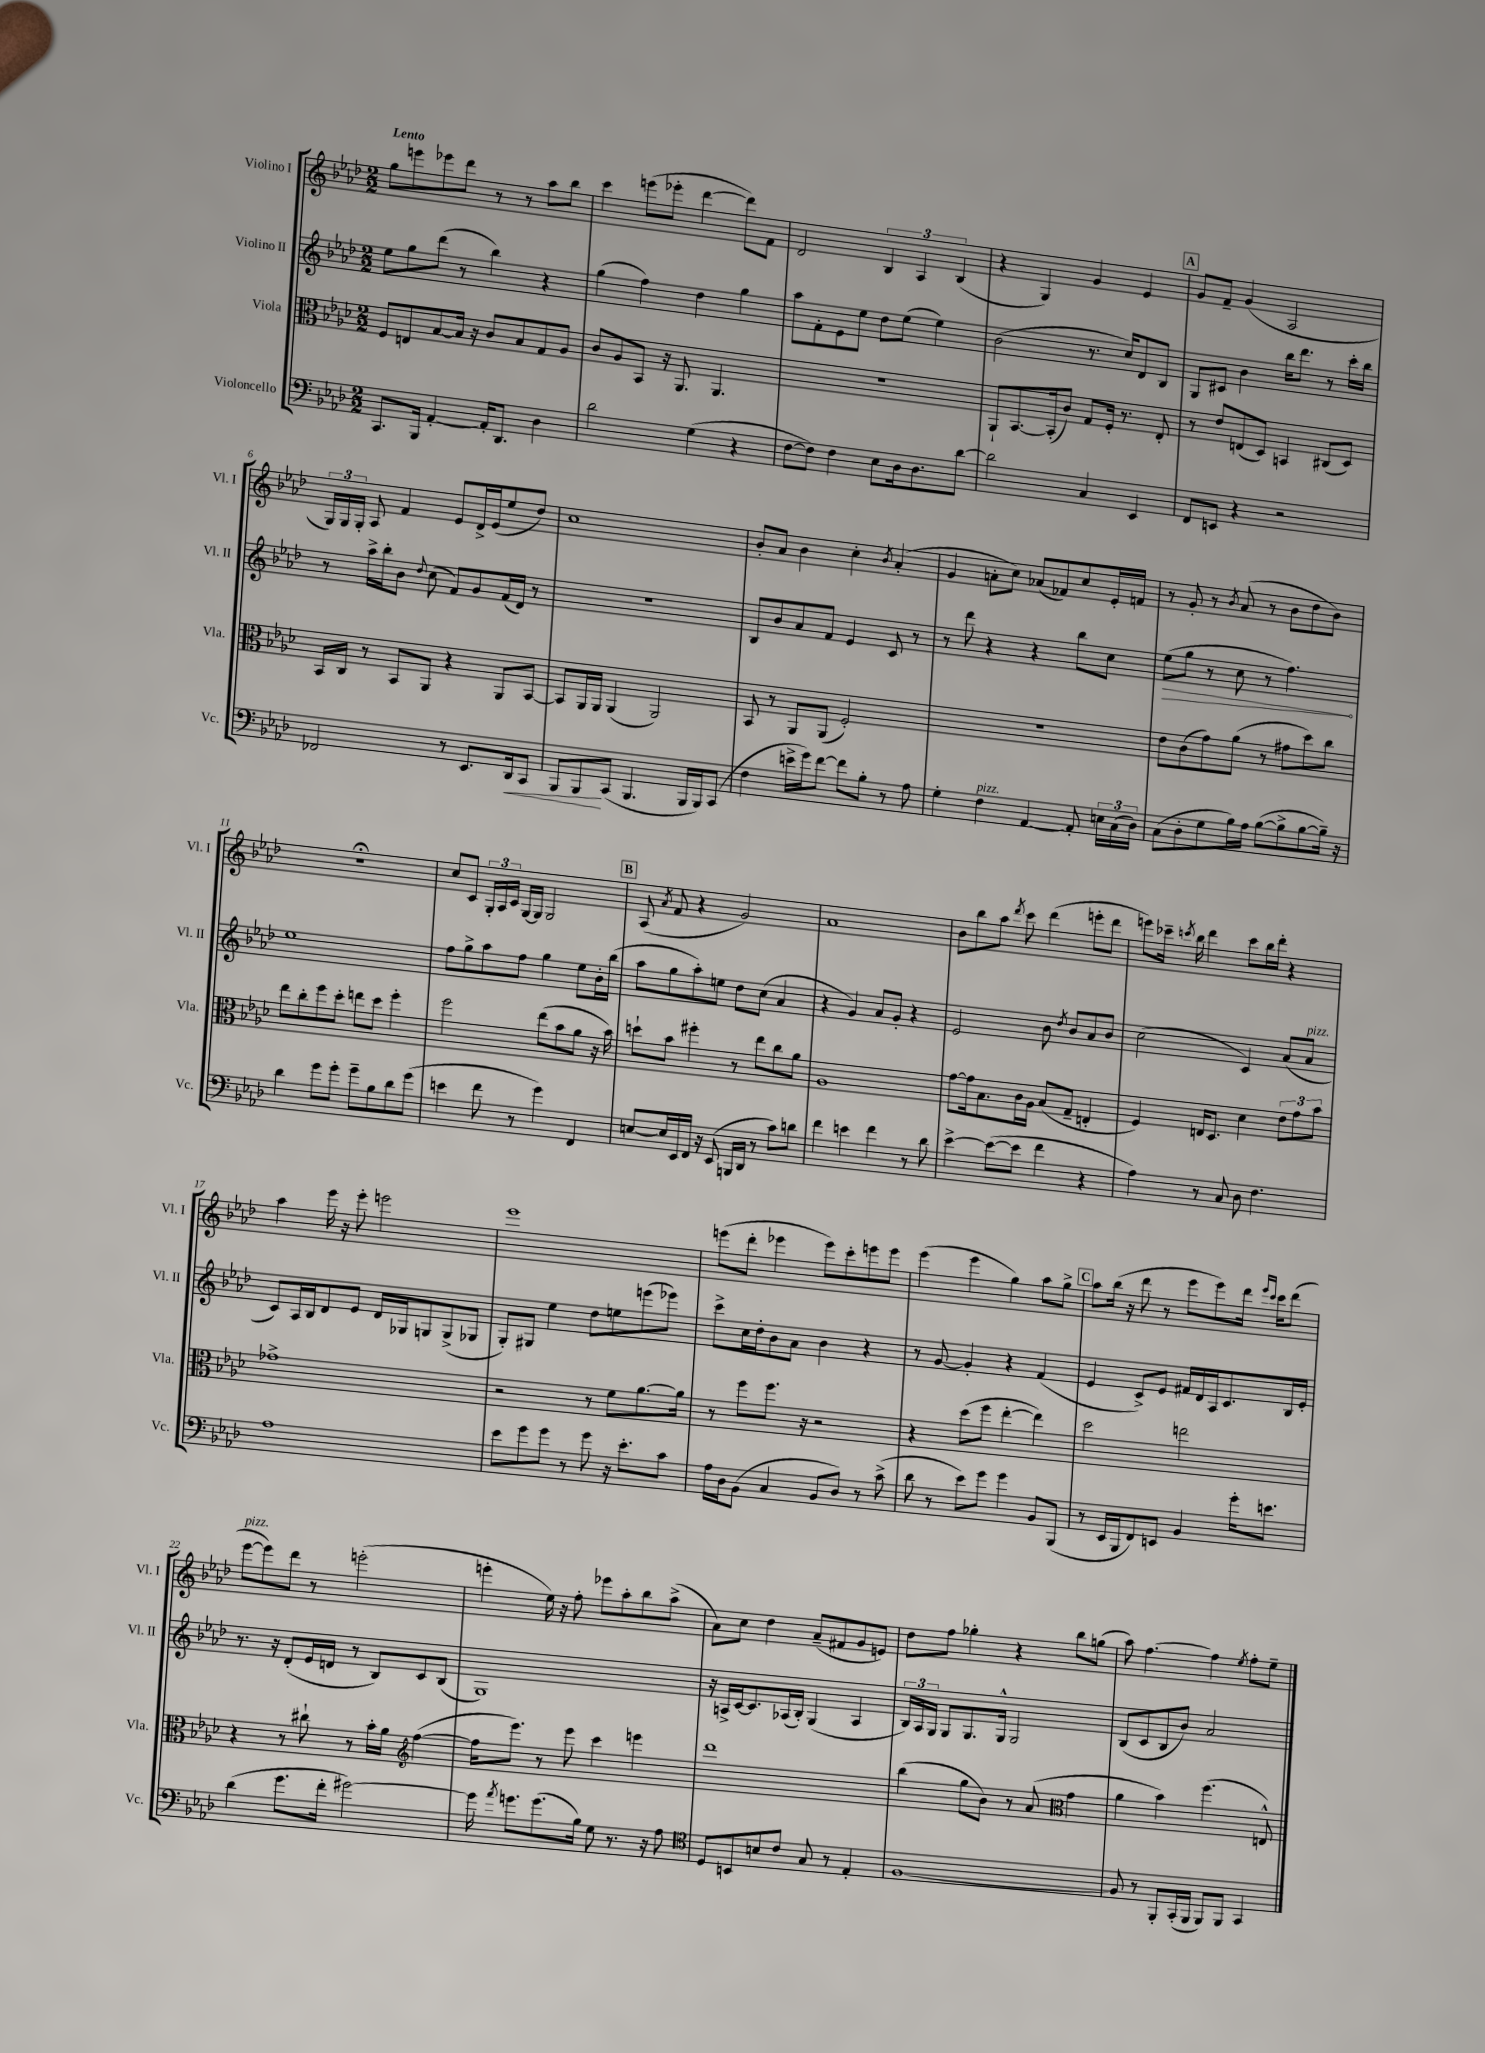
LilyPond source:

<<
\new StaffGroup <<
\new Staff = "s0" \with { instrumentName = "Violino I" shortInstrumentName = "Vl. I" } {
    \clef treble \key aes \major \numericTimeSignature \time 2/2 \tempo "Lento"
    \autoBeamOff g''8[ e'''8 ees'''8 des'''8] r8 r8 aes''8[ bes''8] |
    c'''4 e'''8[( ees'''8]-. des'''4~ des'''8[) f'8] |
    des'2 \tuplet 3/2 { bes4 aes4 bes4( } |
    r4 g4) g'4 ees'4 |
    \mark \markup { \box "A" } g'8[ f'8]-- g'4( aes2 |
    \tuplet 3/2 { g16[) g16 g16]-. } aes8 f'4 ees'8[ des'16-> ees'16( ees''8 des''8]) |
    c''1 |
    bes'8[-. aes'8] bes'4 c''4-. \acciaccatura { bes'8 } aes'4-.( |
    g'4 a'8[-. c''8]) aes'8[( fes'8) c''8 ees'16-. f'16] |
    r8 g'8-. r8 \acciaccatura { bes'8 } aes'8( r8 bes'8[ des''8 bes'8]) |
    r1\fermata |
    c''8[ c'8] \tuplet 3/2 { g16[-. aes16 c'16] } g16[~ g16] g2 |
    \mark \markup { \box "B" } aes8( \acciaccatura { aes'8 } f'8 r4 g'2) |
    aes'1 |
    bes'8[ bes''8 aes''8] \acciaccatura { des'''8 } c'''8 des'''4( e'''8[-. des'''8] |
    e'''8[) ces'''16]-- \acciaccatura { c'''8 } bes''16 des'''4 c'''8[ bes''16 des'''16]-. r4 |
    aes''4 ees'''16 r16 ees'''8-. e'''2 |
    ees'''1 |
    e'''8[( des'''8]-. ees'''4 ees'''8[) c'''8-. e'''8 e'''8] |
    ees'''4( ees'''4 g''4) aes''8[ g''8]-> |
    \mark \markup { \box "C" } aes''8[ bes''16]( r16 des'''8 r8 ees'''8[ ees'''8) des'''16] \grace { ees'''16[ c'''16] } c'''16[ des'''8]( |
    ees'''8[~^\markup { \italic "pizz." } ees'''8) des'''8] r8 e'''2-.( |
    e'''4-. ees''16) r16 f''8-. ees'''8[ aes''8-. bes''8 aes''8]->( |
    aes'8[) c''8] des''4 aes'8[--( fis'8 g'8 e'8]) |
    des''8[ f''8] ges''4-. r4 bes''8[ g''8]( |
    aes''8) f''4.~ f''4 \acciaccatura { ees''8 } f''8[-. ees''8]-- \bar "|." |
}
\new Staff = "s1" \with { instrumentName = "Violino II" shortInstrumentName = "Vl. II" } {
    \clef treble \key aes \major \numericTimeSignature \time 2/2
    \autoBeamOff ees''8[ g''8 des'''8]( r8 bes''4) r4 |
    g''4( f''4) des''4 g''4 |
    aes''8[ f'8-. ees'8 ees''8] des''8[ ees''8]( ees''4) |
    bes'2( r8. c''16[) des'8 bes8] |
    \mark \markup { \box "A" } g8[ cis'8] bes'4 bes''16[ des'''8.] r8 c'''16[-. bes''16] |
    r8 aes''16[-> bes''16-. bes'8] \appoggiatura { des''8 } c''8( f'8[) g'8 f'16( des'16]) r8 |
    R1 |
    bes8[ bes'8 aes'8 f'8] ees'4 c'8 r8 |
    r8 des'''8 r4 r4 bes''8[ c''8] |
    \once \override Hairpin.circled-tip = ##t ees''8[\>( g''8] r8 c''8 r8 f''4.\!) |
    ees''1 |
    f''8[ g''8-> aes''8 f''8] g''4 ees''8[ bes'16-. bes''16]( |
    \mark \markup { \box "B" } aes''8[ g''8 aes''8-.) e''8] des''8[ c''8]( aes'4 |
    r4 g'4) aes'8[ g'8]-. r4 |
    ees'2 bes'8 \acciaccatura { des''8 } bes'8[ aes'8 bes'8] |
    c''2( c'4) aes'8[( aes'8]^\markup { \italic "pizz." } |
    c'8[) aes16 bes16 des'8 ees'8] des'16[ ges16 g8 g8->( ges8] |
    g8[-.) gis8] ees''4 des''8[ e''8 e'''8( ees'''8]) |
    c'''8[-> c''16 des''16-. bes'8 aes'8] bes'4 r4 |
    r8 g'8~ g'4-. r4 f'4( |
    \mark \markup { \box "C" } ees'4 c'8[->) ees'8] fis'16[ des'16 aes16 c'8. bes16 ees'16]-. |
    r8. r16 des'8[-.( ees'16 d'16] r8 bes8[) c'8 bes8]( |
    g1) |
    r16 a16[-> c'16~ c'8. aes16( bes16]-.) g4( aes4 |
    \tuplet 3/2 { bes16[) aes16 g16] } g8[ g8. g16]-^ g2 |
    bes8[( c'8 bes8 bes'8]) aes'2 \bar "|." |
}
\new Staff = "s2" \with { instrumentName = "Viola" shortInstrumentName = "Vla." } {
    \clef alto \key aes \major \numericTimeSignature \time 2/2
    \autoBeamOff f8[ e8 bes8~ bes16] r16 c'8[ bes8 g8 aes8] |
    c'8[ aes8 bes,8] r16 aes,8. aes,4. |
    R1 |
    aes,8[-! bes,8.~ bes,16-.( c'8]) g8[ f16]-. r8. ees8-. |
    \mark \markup { \box "A" } r8 ees'8[ e8( des8]) b,4 cis8[( des8]) |
    bes,16[ c16] r8 bes,8[ aes,8] r4 aes,8[ bes,8]~ |
    bes,8[ aes,16 aes,16] aes,4( aes,2) |
    bes,8 r8 aes,8[ aes,8]( f2-.) |
    r1 |
    ees'8[ c'8( g'8) aes'8]( r8 gis'8[ des''8) c''8] |
    ees''8[ c''8-. f''8 des''8]-. e''8[ des''8] f''4-. |
    f''2 ees''8[( bes'8 aes'8] r16 bes'16) |
    \mark \markup { \box "B" } d''8[-! bes'8] fis''4-. r8 ees''8[ c''8 aes'8] |
    aes1 |
    g'8[~ g'16 bes8. c'16 aes16] bes8[( g8]-- e4-. |
    f4) e16[ des8.] des'4 \tuplet 3/2 { ees'8[ g'8 bes'8] } |
    ges'1-> |
    r2 r8 f'8[ aes'8.~ aes'16] |
    r8 f''8[ f''8.] r16 r2 |
    r4 des''8[( f''8] ees''4~-. ees''4) |
    \mark \markup { \box "C" } des''2 e''2 |
    r4 r8 cis''8-! r8 bes'16[-. aes'16] \clef treble f''4~( |
    f''16[ ees'''8.]) r8 ees'''8 c'''4 e'''4 |
    des'''1 |
    bes''4( g''8[ bes'8]) r8 aes'8( \clef alto g'4 |
    aes'4 bes'4) f''4.( e8-^) \bar "|." |
}
\new Staff = "s3" \with { instrumentName = "Violoncello" shortInstrumentName = "Vc." } {
    \clef bass \key aes \major \numericTimeSignature \time 2/2
    \autoBeamOff c,8.[ bes,,16] aes,4~-. aes,16[-. des,8.] des4 |
    des'2 g4( r4 |
    f8[~ f8]) f4 ees8[ des16 des8. des'8]~ |
    des'2 c4 ees,4 |
    \mark \markup { \box "A" } f,8[ e,8] r4 r2 |
    fes,2 r8 ees,8.[ des,16\< c,8] |
    bes,,8[ bes,,8\! c,8]( bes,,4. bes,,16[ bes,,16) c,8]( |
    f4 e'16[-> g'16) f'8]~ f'8[ bes8]-. r8 aes8 |
    g4-. f4^\markup { \italic "pizz." } aes,4~ aes,8-. \tuplet 3/2 { e16[ c16( des16]) } |
    c8[( des8-. g8 bes16) aes16] bes8[~( bes8-> bes8~ bes16]--) r16 |
    des'4 g'8[ g'8]-. g'8[-- bes8 des'8 g'8]( |
    e'4 f'8 r8 g'4) f,4 |
    \mark \markup { \box "B" } e8[~ e16 ees,16 f,16] r16 ees,8( b,,16[ des,16] r8 c'8[) d'8] |
    f'4 e'4 f'4 r8 des'8 |
    ees'4~-> ees'8[~( ees'8] f'4 r4 |
    aes4) r8 c8 des8 f4. |
    aes1 |
    ees'8[ g'8 g'8] r8 g'8 r16 ees'8.[-. c'8] |
    aes16[ des16 bes,8]( c4 bes,8[ des8]) r8 c'8->( |
    des'8 r8 ees'8[) g'8] g'4 bes,8[ bes,,8]( |
    \mark \markup { \box "C" } r8 ees,16[ bes,,16 f,8) e,8] bes,4 g'16[-. e'8.] |
    des'4( g'8.[ f'16]-. gis'2~) |
    gis'16 \acciaccatura { aes'8 } g'8.[ g'8.( bes16]) g8 r8. r16 aes8 |
    \clef tenor des8[ b,8 b8 c'8] g8 r8 ees4-. |
    f1~ |
    f8 r8 f,8[-. g,16-.( f,16] f,8[) f,8] g,4 \bar "|." |
}
>>
>>
